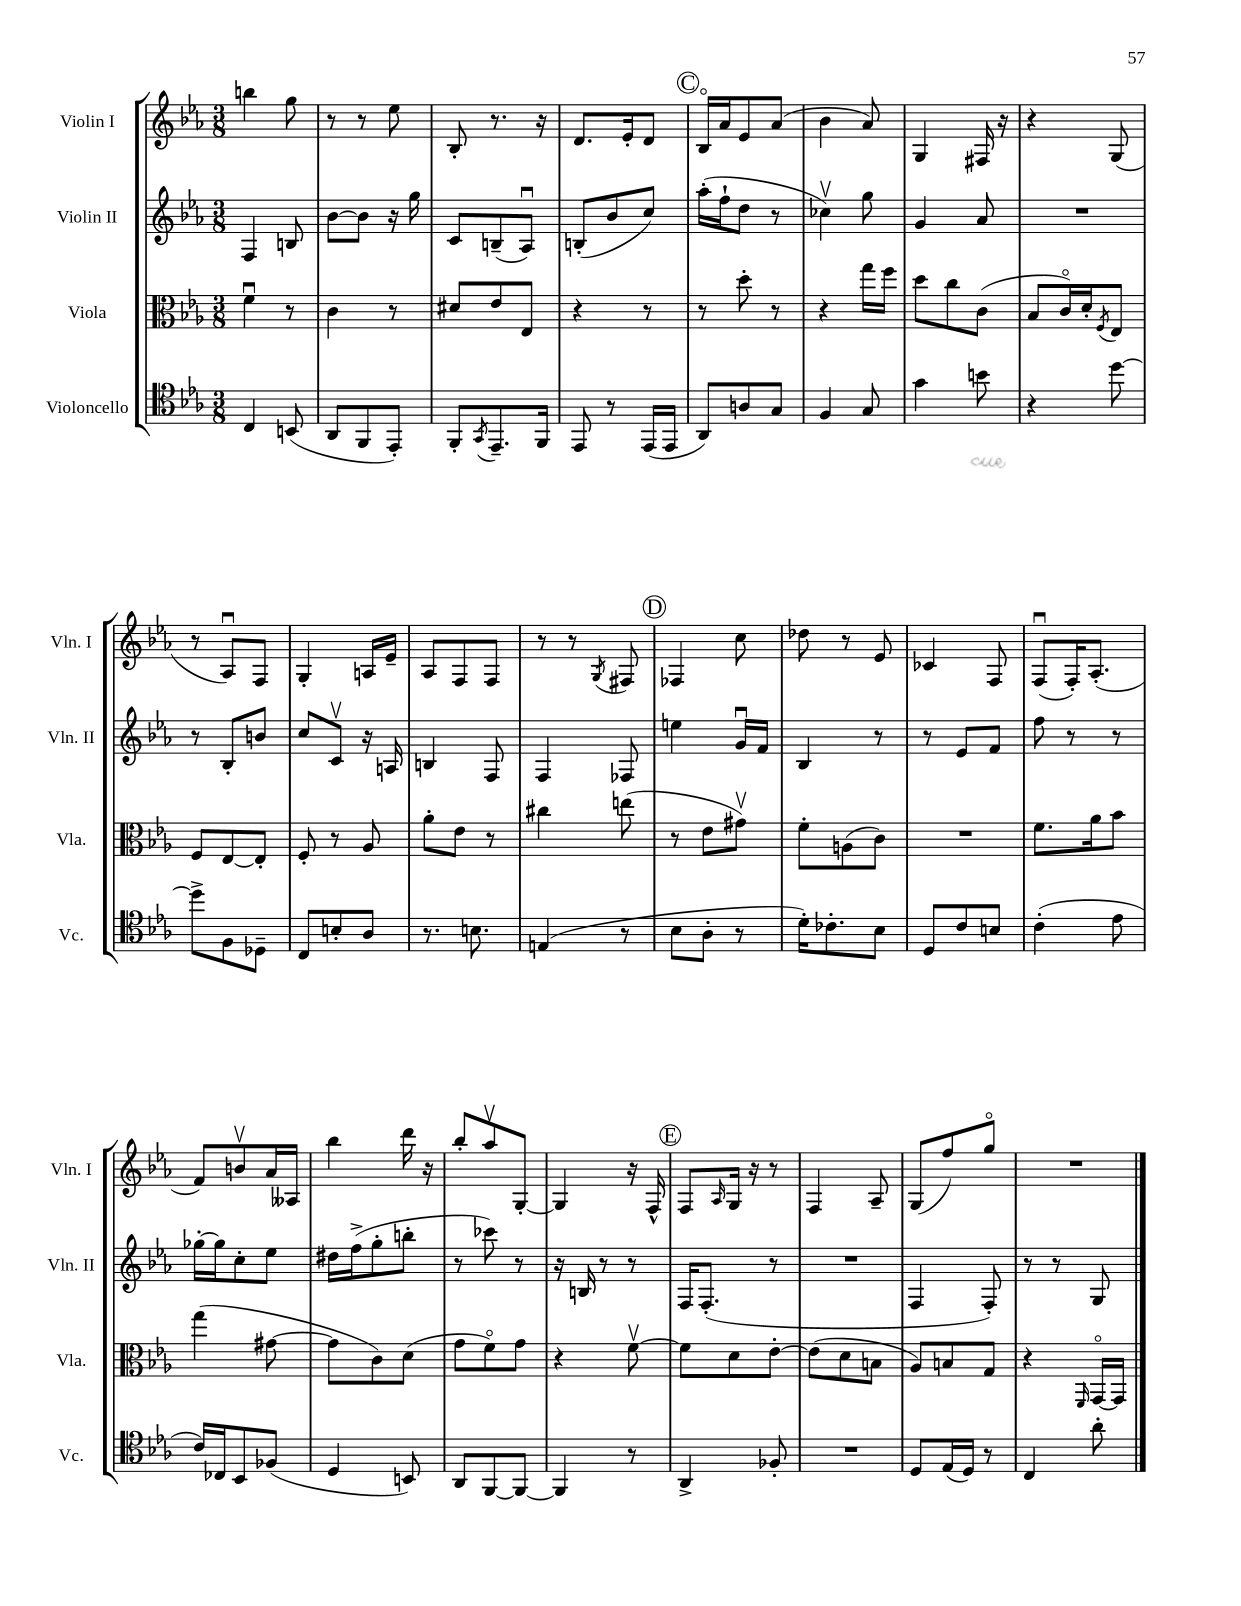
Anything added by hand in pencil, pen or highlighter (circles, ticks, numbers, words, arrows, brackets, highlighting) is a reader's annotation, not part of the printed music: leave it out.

**kern	**kern	**kern	**kern
*part4	*part3	*part2	*part1
*staff4	*staff3	*staff2	*staff1
*I"Violoncello	*I"Viola	*I"Violin II	*I"Violin I
*I'Vc.	*I'Vla.	*I'Vln. II	*I'Vln. I
*clefC4	*clefC3	*clefG2	*clefG2
*k[b-e-a-]	*k[b-e-a-]	*k[b-e-a-]	*k[b-e-a-]
*M3/8	*M3/8	*M3/8	*M3/8
=72	=72	=72	=72
4C/	4fu\	4F/	4bbn\
(8BBn/	8r	8Bn/	8gg\
=73	=73	=73	=73
8AA-/L	4c\	[8b-\L	8r
8FF/	.	8b-\J]	8r
8EE-'/J)	8r	16r	8ee-\
.	.	16gg\	.
=74	=74	=74	=74
8FF'/L	8d#X/L	8c/L	8B-'/
8qGG/	.	.	.
8.EE-~/	8e-/	(8Bn~/	8.r
.	8E-/J	8A-u/J)	.
16FF/Jk	.	.	16r
=75	=75	=75	=75
8EE-/	4r	(8Bn'/L	8.d/L
8r	.	8b-/	.
.	.	.	16e-'/k
(16EE-/LL	8r	8cc/J)	8d/J
16EE-/JJ	.	.	.
!!LO:REH:place=s1:t=C
=76	=76	=76	=76
8AA-/L)	8r	(16aa-'\LL	16B-/LL
.	.	16ff`\J	16a-/J
8An/	8dd'\	8dd\J	8e-/
8G/J	8r	8r	(8a-/J
=77	=77	=77	=77
4F/	4r	4cc-Xv\)	4b-\
8G/	16gg\LL	8gg\	8a-/)
.	16ff\JJ	.	.
=78	=78	=78	=78
4g\	8dd\L	4g/	4G/
.	8cc\	.	.
8bn\	(8c\J	8a-/	16F#X/
.	.	.	16r
=79	=79	=79	=79
4r	8B-/L	4.r	4r
.	16c/L)	.	.
.	16d'/J	.	.
.	8qF/	.	.
[8dd\	8E-/J	.	(8G/
!!LO:LB:g=z
=80	=80	=80	=80
8dd^\L]	8F/L	8r	8r
8F\	[8E-/	8B-'/L	8A-u/L)
8D-X~\J	8E-'/J]	8bn/J	8F/J
=81	=81	=81	=81
8C/L	8F'/	8cc/L	4G'/
8Bn'/	8r	8cv/J	.
8A-/J	8A-/	16r	16An/LL
.	.	16An/	16e-~/JJ
=82	=82	=82	=82
8.r	8a-'\L	4Bn/	8A-/L
.	8e-\J	.	8F/
8.Bn\	.	.	.
.	8r	8F/	8F/J
=83	=83	=83	=83
(4En/	4cc#X\	4F/	8r
.	.	.	8r
.	.	.	8qG/
8r	(8een\	8F-X/	8F#X/
!!LO:REH:place=s1:t=D
=84	=84	=84	=84
8B-\L	8r	4een\	4F-X/
8A-'\J	8e-\L	.	.
8r	8g#Xv\J)	16gu/LL	8cc\
.	.	16f/JJ	.
=85	=85	=85	=85
16d'\KL)	8f'\L	4B-/	8dd-X\
8.c-X'\	.	.	.
.	(8An\	.	8r
8B-\J	8c\J)	8r	8e-/
=86	=86	=86	=86
8D/L	4.r	8r	4c-X/
8c/	.	8e-/L	.
8Bn/J	.	8f/J	8F/
=87	=87	=87	=87
(4c'\	8.f\L	8ff\	(8Fu/L
.	.	8r	16F'/K)
.	16a-\k	.	(8.A-'/J
8e-\	8b-\J	8r	.
!!LO:LB:g=z
=88	=88	=88	=88
16c/LL)	(4gg\	[16gg-X'\LL	8f/L)
16C-X/J	.	16gg-\J]	.
8BB-/	.	8cc'\	8bnv/
(8F-X/J	[8g#X\	8ee-\J	16a-/L
.	.	.	16A--X/JJ
=89	=89	=89	=89
4D/	8g#\L]	16dd#X\LL	4bb-\
.	.	(16ff^\J	.
.	8c\)	8gg'\	.
8BBn/)	(8d\J	8bbn'\J	16ddd\
.	.	.	16r
=90	=90	=90	=90
8AA-/L	8g\L	8r	8bb-'/L
[8FF/	8f\)	8ccc-X\)	8aa-v/
8FF/J_	8g\J	8r	[8G'/J
=91	=91	=91	=91
4FF/]	4r	16r	4G/]
.	.	16Bn/	.
.	.	8r	.
8r	[8fv\	8r	16r
.	.	.	16F^^/
!!LO:REH:place=s1:t=E
=92	=92	=92	=92
4AA-^/	8f\L]	16F/KL	8F/L
.	.	(8.F'/J	.
.	.	.	16qqA-/
.	8d\	.	16G/Jk
.	.	.	16r
8F-X'/	[8e-'\J	8r	8r
=93	=93	=93	=93
4.r	(8e-\L]	4.r	4F/
.	8d\	.	.
.	8Bn\J	.	8A-~/
=94	=94	=94	=94
8D/L	8A-/L)	4F/	(8G/L
(16E-/L	8Bn/	.	8ff/)
16D/JJ)	.	.	.
8r	8G/J	8F'/)	8gg/J
=95	=95	=95	=95
4C/	4r	8r	4.r
.	.	8r	.
.	16qqFF/	.	.
8a-'\	[16GG/LL	8G/	.
.	16GG/JJ]	.	.
==	==	==	==
*-	*-	*-	*-
